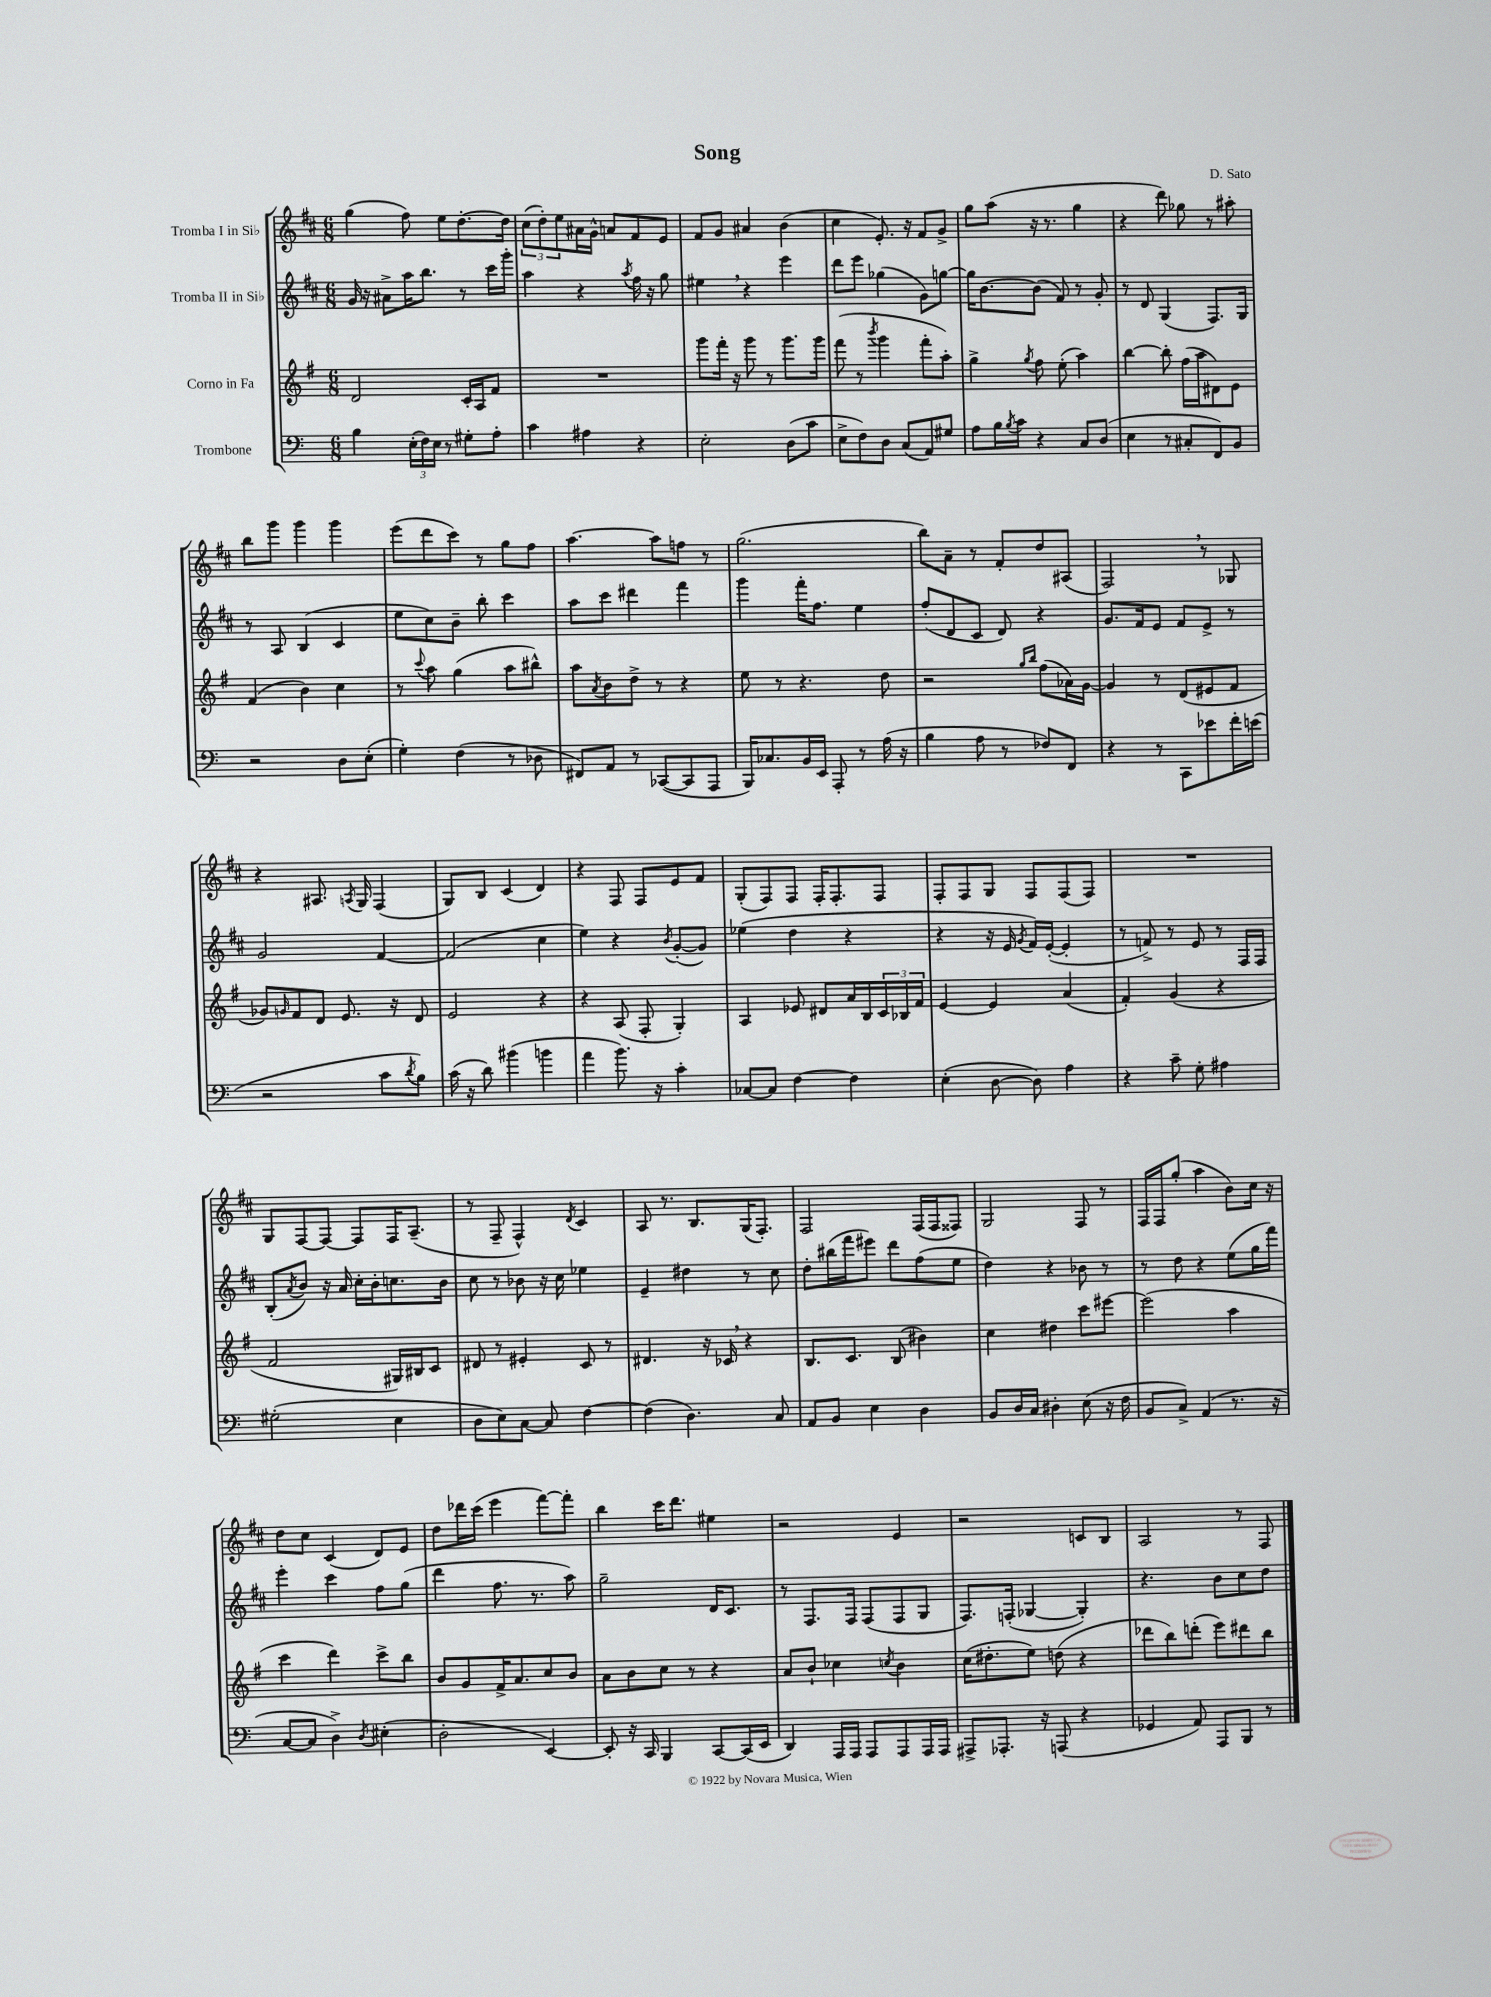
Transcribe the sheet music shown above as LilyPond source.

\header { title = "Song" composer = "D. Sato" }
<<
\new StaffGroup <<
\new Staff = "s0" \with { instrumentName = "Tromba I in Sib" } {
    \clef treble \key d \major \numericTimeSignature \time 6/8
    g''4( fis''8) e''8 d''8.~-. d''16 |
    \tuplet 3/2 { cis''8( d''8-.) e''8 } ais'16 g'16-^ a'8 fis'8 e'8 |
    fis'8 g'8 ais'4 b'4( |
    cis''4 e'8.-.) r16 fis'8 g'8-> |
    g''8 a''8( r16 r8. g''4 |
    r4 d'''8) ges''8 r8 ais''8-. |
    b''8 g'''8 g'''4 g'''4 |
    e'''8( d'''8 cis'''8) r8 g''8 fis''8 |
    a''4.~ a''8 f''8 r8 |
    g''2.( |
    b''8) a'8-- r8 fis'8-. d''8 ais8( |
    fis2) \breathe r8 ges8 |
    r4 ais8. \acciaccatura { a8 } g16 fis4( |
    g8) b8 cis'4( d'4) |
    r4 fis8 fis8 e'8 fis'8 |
    g8-.( fis8) fis8 fis16-. fis8.-. fis8 |
    fis8-. fis8 g8 fis8 fis8( fis8) |
    R2. |
    g8 fis8~ fis8~ fis8 fis16 a8.--( |
    r8 fis8-- fis4-^) \acciaccatura { d'8 } cis'4 |
    a8 r8. b8. g16( fis8.-.) |
    fis2 fis16( fis16 fisis8) |
    g2 fis8 r8 |
    fis16 fis16 g''8-.( a''4 b'8) cis''16 r16 |
    d''8 cis''8 cis'4( d'8) e'8 |
    d''8 des'''16 cis'''16( e'''4 fis'''8~) fis'''8-. |
    b''4 cis'''16 d'''8. eis''4 |
    r2 e'4 |
    r2 c'8 b8 |
    a2 r8 fis8 \bar "|." |
}
\new Staff = "s1" \with { instrumentName = "Tromba II in Sib" } {
    \clef treble \key d \major \numericTimeSignature \time 6/8
    g'16 r16 ais'8-> a''16 b''8. r8 cis'''16 g'''16-. |
    a''4 r4 \acciaccatura { a''8 } fis''16 r16 g''8 |
    eis''4 \breathe r4 e'''4 |
    d'''8 e'''8 ges''4( g'8) g''8~ |
    g''16 b'8.~ b'8( fis'8) r8 g'8-. |
    r8 d'8 g4( fis8.) g16 |
    r8 a8 b4( cis'4 |
    e''8 cis''8) b'8-- b''8-. cis'''4 |
    a''8 cis'''8 dis'''4 fis'''4 |
    g'''4 fis'''16-. fis''8. e''4 |
    fis''8-.( d'8 cis'8 d'8) r4 |
    g'8. fis'16 e'8 fis'8 e'8-> r8 |
    g'2 fis'4~ |
    fis'2( cis''4 |
    e''4) r4 \acciaccatura { b'8 } g'8~-.( g'8) |
    ees''4( d''4 r4 |
    r4 r16 e'16 \acciaccatura { g'8 } fis'16) e'16~-.( e'4-. |
    r8 f'8->) r8 e'8 r8 fis16 fis16 |
    b8-.( \acciaccatura { a'8 } b'8) r16 a'16 cis''16-. b'16-. c''8. b'16 |
    cis''8 r8 bes'8 r16 cis''16 ees''4 |
    e'4-- dis''4 r8 cis''8 |
    d''8-. bis''16( fis'''16 eis'''8) d'''8 fis''8( e''8 |
    d''4) r4 bes'8 r8 |
    r8 d''8 r4 e''8( g''16 fis'''16) |
    e'''4-. cis'''4 fis''8 g''8( |
    d'''4 fis''8. r8. a''8) |
    g''2-- d'16 cis'8. |
    r8 fis8. fis16 fis8( fis8 g8 |
    fis8.) f16-.( ges4~ ges4-.) |
    r4. b'8 cis''8 d''8 \bar "|." |
}
\new Staff = "s2" \with { instrumentName = "Corno in Fa" } {
    \clef treble \key g \major \numericTimeSignature \time 6/8
    d'2 c'16-. a16 fis'8 |
    R2. |
    g'''8 fis'''16-. r16 g'''8 r8 g'''8. g'''16 |
    fis'''8( r8 \acciaccatura { b'''8 } g'''4 fis'''8-. a''8-.) |
    g''4-> \acciaccatura { g''8 } fis''8 e''8-.( a''4) |
    b''4~ b''8-. fis''16( a''16 dis'8) e'8 |
    fis'4( b'4) c''4 |
    r8 \appoggiatura { c'''8 } a''8 g''4( a''8 bis''8-^) |
    a''8 \acciaccatura { a'8 } b'8 d''8-> r8 r4 |
    e''8 r8 r4. d''8 |
    r2 \grace { g''16 b''16 } fis''8( aes'16) g'16~ |
    g'4 r8 d'8( eis'8 fis'8 |
    ges'8) \grace { g'16 } fis'8 d'8 e'8. r16 d'8 |
    e'2 r4 |
    r4 a8( fis8-. g4-.) |
    a4 ees'8 dis'8 a'16 b16 \tuplet 3/2 { c'16 bes16 fis'16 } |
    e'4~ e'4 a'4( |
    fis'4-.) g'4( r4 |
    fis'2 gis16) bis16 c'8 |
    dis'8 r8 eis'4-. c'8 r8 |
    dis'4. r16 ces'16 \breathe r4 |
    b8. c'8. b8( bis'4) |
    c''4 dis''4 c'''8 eis'''8~ |
    eis'''2( a''4 |
    c'''4 d'''4) c'''8-> b''8 |
    b'8 g'8 fis'16-> a'8. c''8 b'8 |
    a'8 b'8 c''8 r8 r4 |
    a'8 b'8-! ces''4 \acciaccatura { c''8 } b'4 |
    c''16( dis''8.-. e''8) d''8( r4 |
    des'''8 b''8) d'''8-.( e'''8) dis'''8 b''8 \bar "|." |
}
\new Staff = "s3" \with { instrumentName = "Trombone" } {
    \clef bass \key c \major \numericTimeSignature \time 6/8
    b4 \tuplet 3/2 { e16-.( f16) e16 } r8 gis8-. a8-. |
    c'4 ais4 r4 |
    e2-. d8( c'8 |
    e8-> f8) d8 c8( a,8) gis8 |
    a8 b16 \acciaccatura { b8 } c'16 r4 c8 d8( |
    e4 r8 cis8-. f,8) b,8 |
    r2 d8 e8-.( |
    g4-.) f4( r8 des8 |
    fis,8) a,8 r8 ces,8~( ces,8 a,,8 |
    b,,16) ces8. b,16 e,16 a,,8-. r8 a16( r16 |
    b4 a8 r8 fes8) f,8 |
    r4 r8 c,8 ees'8 f'16-. e'16( |
    r2 c'8 \acciaccatura { d'8 } b8) |
    c'16( r16 d'8) bis'4( b'4 |
    a'4 b'8.) r16 c'4-. |
    ces8~ ces8 f4~ f4 |
    e4-.( d8~ d8) a4 |
    r4 c'8-- g8-. ais4 |
    gis2-.( e4 |
    d8 e8) c8~ c8 f4~ |
    f4( d4.) c8 |
    a,8 b,8 e4 d4 |
    b,8 d16 c16 dis4-. e8( r16 f16 |
    b,8 c8->) a,4( r8. r16 |
    c8~ c8 d4->) \acciaccatura { d8 } eis4-.( |
    d2-. e,4~) |
    e,8-. r16 c,16 b,,4 c,8~ c,16( e,16 |
    d,4) a,,16 a,,16 a,,8 a,,8 a,,16 a,,16 |
    ais,,8-> aes,,8.-. r16 a,,8( r4 |
    ges,4 a,8) a,,8 b,,8 r8 \bar "|." |
}
>>
>>
\layout { \context { \Score \remove "Bar_number_engraver" } }
